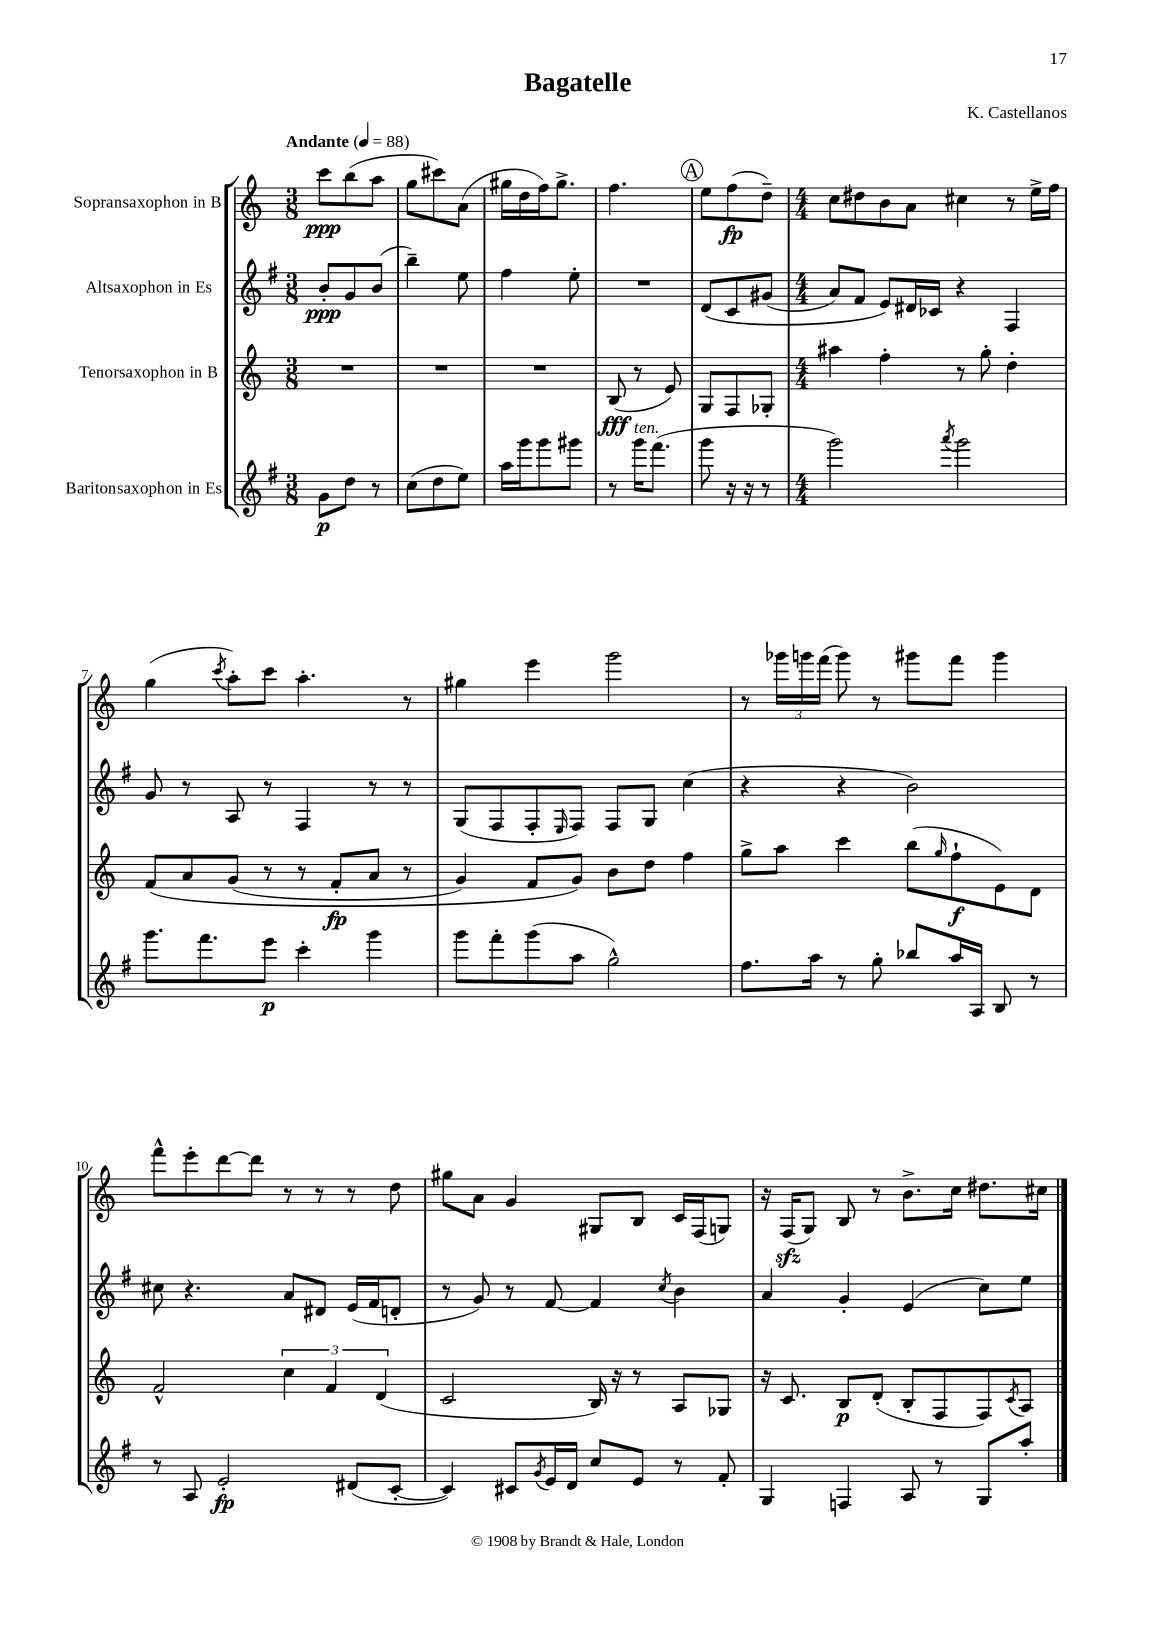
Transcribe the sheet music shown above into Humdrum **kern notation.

**kern	**kern	**kern	**kern
*staff4	*staff3	*staff2	*staff1
*clefG2	*clefG2	*clefG2	*clefG2
*k[f#]	*k[]	*k[f#]	*k[]
*M3/8	*M3/8	*M3/8	*M3/8
*MM88	*MM88	*MM88	*MM88
8g	4.r	8b'	8ccc
8dd	.	8g	(8bb
8r	.	(8b	8aa
=	=	=	=
(8cc	4.r	4bb~)	8gg
8dd	.	.	8ccc#)
8ee)	.	8ee	(8a
=	=	=	=
16aa	4.r	4ff#	16gg#
16ggg	.	.	16dd
8ggg	.	.	16ff)
.	.	.	8.gg#^
8ggg#	.	8ee'	.
=	=	=	=
8r	(8B	4.r	4.ff
16ggg	8r	.	.
(8.fff#	.	.	.
.	8e)	.	.
=	=	=	=
8ggg	8G	&(8d	8ee
16r	8F	8c	(8ff
16r	.	.	.
8r	8G-'	(8g#	8dd~)
=	=	=	=
*M4/4	*M4/4	*M4/4	*M4/4
2ggg)	4aa#	8a)	8cc
.	.	8f#	8dd#
.	4ff'	8e&)	8b
.	.	16d#	8a
.	.	16c-	.
8qaaa	.	.	.
2ggg	8r	4r	4cc#
.	8gg'	.	.
.	4dd'	4F#	8r
.	.	.	16ee^
.	.	.	16ff
=	=	=	=
8.ggg	&(8f	8g	(4gg
.	8a	8r	.
8.fff#	.	.	.
.	.	.	8qccc
.	(8g	8A	8aa')
8eee	8r	8r	8ccc
4ccc'	8r	4F#	4.aa'
.	8f'	.	.
4ggg	8a	8r	.
.	8r	8r	8r
=	=	=	=
8ggg	4g)	(8G	4gg#
8fff#'	.	8F#	.
(8ggg	8f	8F#'	4eee
.	.	16qqE	.
8aa	8g&)	8F#)	.
2gg^^)	8b	8F#	2ggg
.	8dd	8G	.
.	4ff	(4cc	.
=	=	=	=
8.ff#	8gg^	4r	8r
.	8aa	.	24ggg-
.	.	.	24ggg
16aa	.	.	.
.	.	.	(24fff
8r	4ccc	4r	8ggg)
8gg'	.	.	8r
8bb-	(8bb	2b)	8ggg#
.	16qqgg	.	.
16aa	8ff`	.	8fff
16A	.	.	.
8B	8e)	.	4ggg#
8r	8d	.	.
=	=	=	=
8r	2f^^	8cc#	8fff^^
8A	.	4.r	8eee'
2e'	.	.	[8ddd
.	.	.	8ddd]
.	6cc	8a	8r
.	.	8d#	8r
.	6f	.	.
(8d#	.	(16e	8r
.	.	16f#	.
.	(6d	.	.
[8c'	.	8d'	8dd
=	=	=	=
4c])	2c	8r	8gg#
.	.	8g)	8a
8c#	.	8r	4g
8qg	.	.	.
16e	.	[8f#	.
16d	.	.	.
8cc	16B)	4f#]	8G#
.	16r	.	.
8e	8r	.	8B
.	.	8qcc	.
8r	8A	4b	16c
.	.	.	(16F
8f#'	8G-	.	8G)
=	=	=	=
4G	16r	4a	16r
.	8.c	.	(16F
.	.	.	8G)
4F	8B	4g'	8B
.	(8d'	.	8r
8A	8B'	(4e	8.b^
8r	8F	.	.
.	.	.	16cc
8G	8F)	8cc)	8.dd#
.	8qc	.	.
8aa'	8A	8ee	.
.	.	.	16cc#
==	==	==	==
*-	*-	*-	*-
